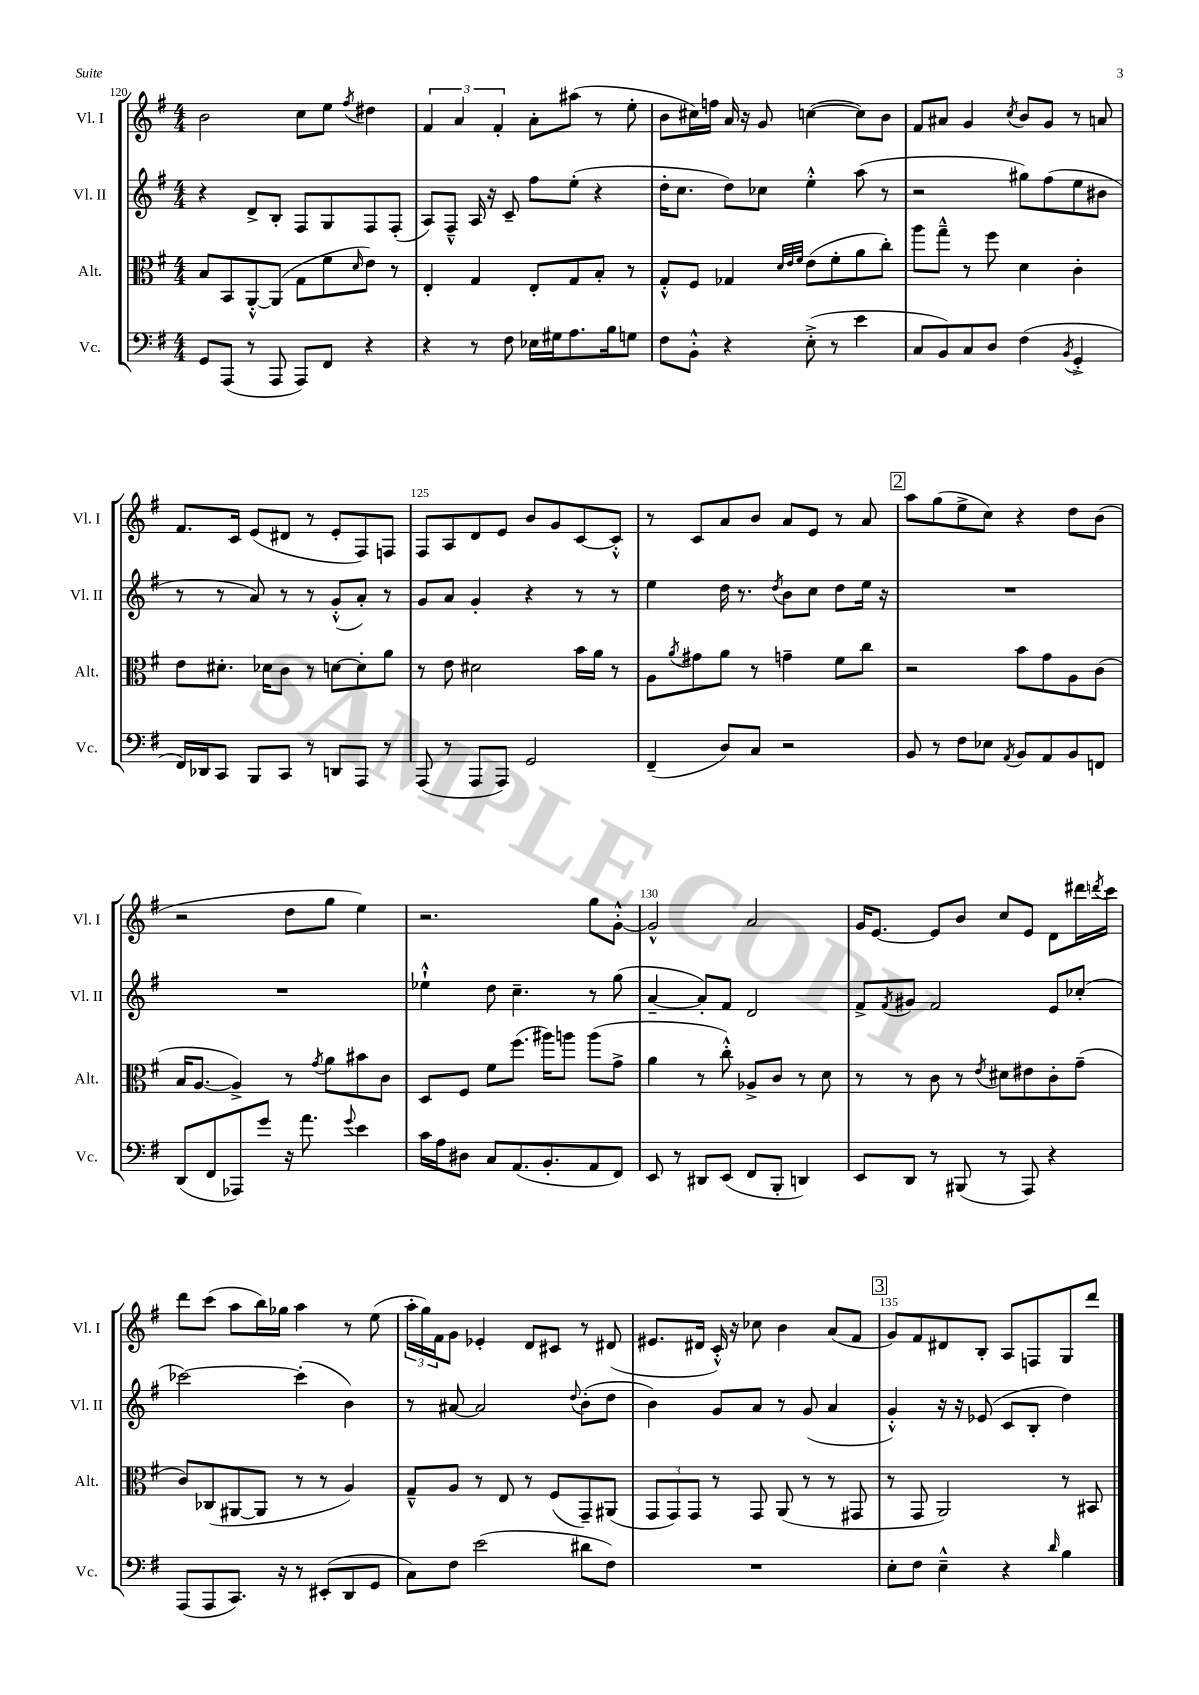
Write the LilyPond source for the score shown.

<<
\new StaffGroup <<
\new Staff = "s0" \with { instrumentName = "Vl. I" shortInstrumentName = "Vl. I" } {
    \clef treble \key g \major \numericTimeSignature \time 4/4
    b'2 c''8 e''8 \acciaccatura { fis''8 } dis''4 |
    \tuplet 3/2 { fis'4 a'4 fis'4-. } a'8-. ais''8( r8 e''8-. |
    b'8 cis''16) f''16 a'16 r16 g'8 c''4~( c''8) b'8 |
    fis'8 ais'8 g'4 \acciaccatura { c''8 } b'8 g'8 r8 a'8 |
    fis'8. c'16 e'8( dis'8 r8 e'8-. fis8) f8 |
    fis8 a8 d'8 e'8 b'8 g'8 c'8~ c'8-.-^ |
    r8 c'8 a'8 b'8 a'8 e'8 r8 a'8 |
    \mark \markup { \box "2" } a''8 g''8( e''8-> c''8) r4 d''8 b'8( |
    r2 d''8 g''8 e''4) |
    r2. g''8 g'8~-.-^ |
    g'2-^ a'2 |
    g'16 e'8.~ e'8 b'8 c''8 e'8 d'8 dis'''16 \acciaccatura { d'''8 } c'''16 |
    d'''8 c'''8( a''8 b''16) ges''16 a''4 r8 e''8( |
    \tuplet 3/2 { a''16-. g''16) fis'16 } g'8 ees'4-. d'8 cis'8 r8 dis'8( |
    eis'8. dis'16 c'16-.-^) r16 ces''8 b'4 a'8( fis'8 |
    \mark \markup { \box "3" } g'8) fis'8 dis'8 b8-. a8 f8 g8 d'''8 \bar "|." |
}
\new Staff = "s1" \with { instrumentName = "Vl. II" shortInstrumentName = "Vl. II" } {
    \clef treble \key g \major \numericTimeSignature \time 4/4
    r4 d'8-> b8-. fis8 g8 fis8 fis8-.( |
    a8) fis8---^ a16 r16 c'8-- fis''8 e''8-.( r4 |
    d''16-. c''8. d''8) ces''8 e''4-.-^ a''8( r8 |
    r2 gis''8) fis''8( e''8 bis'8 |
    r8 r8 a'8) r8 r8 g'8-.-^( a'8-.) r8 |
    g'8 a'8 g'4-. r4 r8 r8 |
    e''4 d''16 r8. \acciaccatura { d''8 } b'8 c''8 d''8 e''16 r16 |
    \mark \markup { \box "2" } R1 |
    R1 |
    ees''4-!-^ d''8 c''4.-- r8 g''8( |
    a'4~-- a'8-.) fis'8 d'2 |
    fis'8-> \acciaccatura { fis'8 } gis'8 fis'2 e'8 ces''8-.( |
    ces'''2~) ces'''4-.( b'4) |
    r8 ais'8~ ais'2 \appoggiatura { d''8 } b'8-.( d''8 |
    b'4) g'8 a'8 r8 g'8( a'4 |
    \mark \markup { \box "3" } g'4-.-^) r16 r16 ees'8( c'8 b8-. d''4) \bar "|." |
}
\new Staff = "s2" \with { instrumentName = "Alt." shortInstrumentName = "Alt." } {
    \clef alto \key g \major \numericTimeSignature \time 4/4
    b8 b,8 a,8~-.-^ a,8( g8 fis'8 \grace { d'16 } e'8) r8 |
    e4-. g4 e8-. g8 b8-. r8 |
    g8-.-^ fis8 ges4 \grace { d'32 e'32 fis'32 } e'8( fis'8-. a'8 c''8-.) |
    a''8 g''8---^ r8 fis''8 d'4 c'4-. |
    e'8 dis'8.-. des'16 c'8 r8 d'8~ d'8-. a'8 |
    r8 e'8 dis'2 b'16 a'16 r8 |
    a8 \acciaccatura { a'8 } gis'8 a'8 r8 g'4-- fis'8 c''8 |
    \mark \markup { \box "2" } r2 b'8 g'8 a8 c'8( |
    b16 a8.~ a4->) r8 \acciaccatura { g'8 } a'8 bis'8 c'8 |
    d8 fis8 fis'8 fis''8.( ais''16) a''8 a''8( g'8-> |
    a'4 r8 c''8-.-^) aes8-> c'8 r8 d'8 |
    r8 r8 c'8 r8 \acciaccatura { e'8 } dis'8 eis'8 c'8-. g'8--( |
    c'8) ces8( ais,8~ ais,8 r8 r8 a4) |
    g8---^ a8 r8 e8 r8 fis8( g,8--) ais,8( |
    \tuplet 3/2 { g,8 g,8) g,8 } r8 g,8 a,8( r8 r8 gis,8 |
    \mark \markup { \box "3" } r8 g,8 a,2) r8 bis,8 \bar "|." |
}
\new Staff = "s3" \with { instrumentName = "Vc." shortInstrumentName = "Vc." } {
    \clef bass \key g \major \numericTimeSignature \time 4/4
    g,8 a,,8( r8 a,,8 a,,8) fis,8 r4 |
    r4 r8 fis8 ees16 gis16 a8. b16 g8 |
    fis8 b,8-.-^ r4 e8-.->( r8 e'4 |
    c8 b,8) c8 d8 fis4( \acciaccatura { b,8 } g,4-.-> |
    fis,16) des,16 c,8 b,,8 c,8 r8 d,8 a,,8 r8 |
    a,,8( r8 a,,8 a,,8) g,2 |
    fis,4--( d8) c8 r2 |
    \mark \markup { \box "2" } b,8 r8 fis8 ees8 \acciaccatura { a,8 } b,8 a,8 b,8 f,8 |
    d,8( fis,8 aes,,8) g'8 r16 a'8. \appoggiatura { g'8 } e'4 |
    c'16 a16 dis8 c8 a,8.( b,8.-. a,8 fis,8) |
    e,8 r8 dis,8 e,8( fis,8 b,,8-. d,4) |
    e,8 d,8 r8 bis,,8( r8 a,,8) r4 |
    a,,8( a,,8 c,8.) r16 r8 eis,8-.( d,8 g,8 |
    c8) fis8 e'2( dis'8 fis8) |
    R1 |
    \mark \markup { \box "3" } e8-. fis8 e4---^ r4 \grace { d'16 } b4 \bar "|." |
}
>>
>>
\layout { \context { \Score currentBarNumber = #120 \override BarNumber.break-visibility = ##(#f #t #t) barNumberVisibility = #(every-nth-bar-number-visible 5) } }
